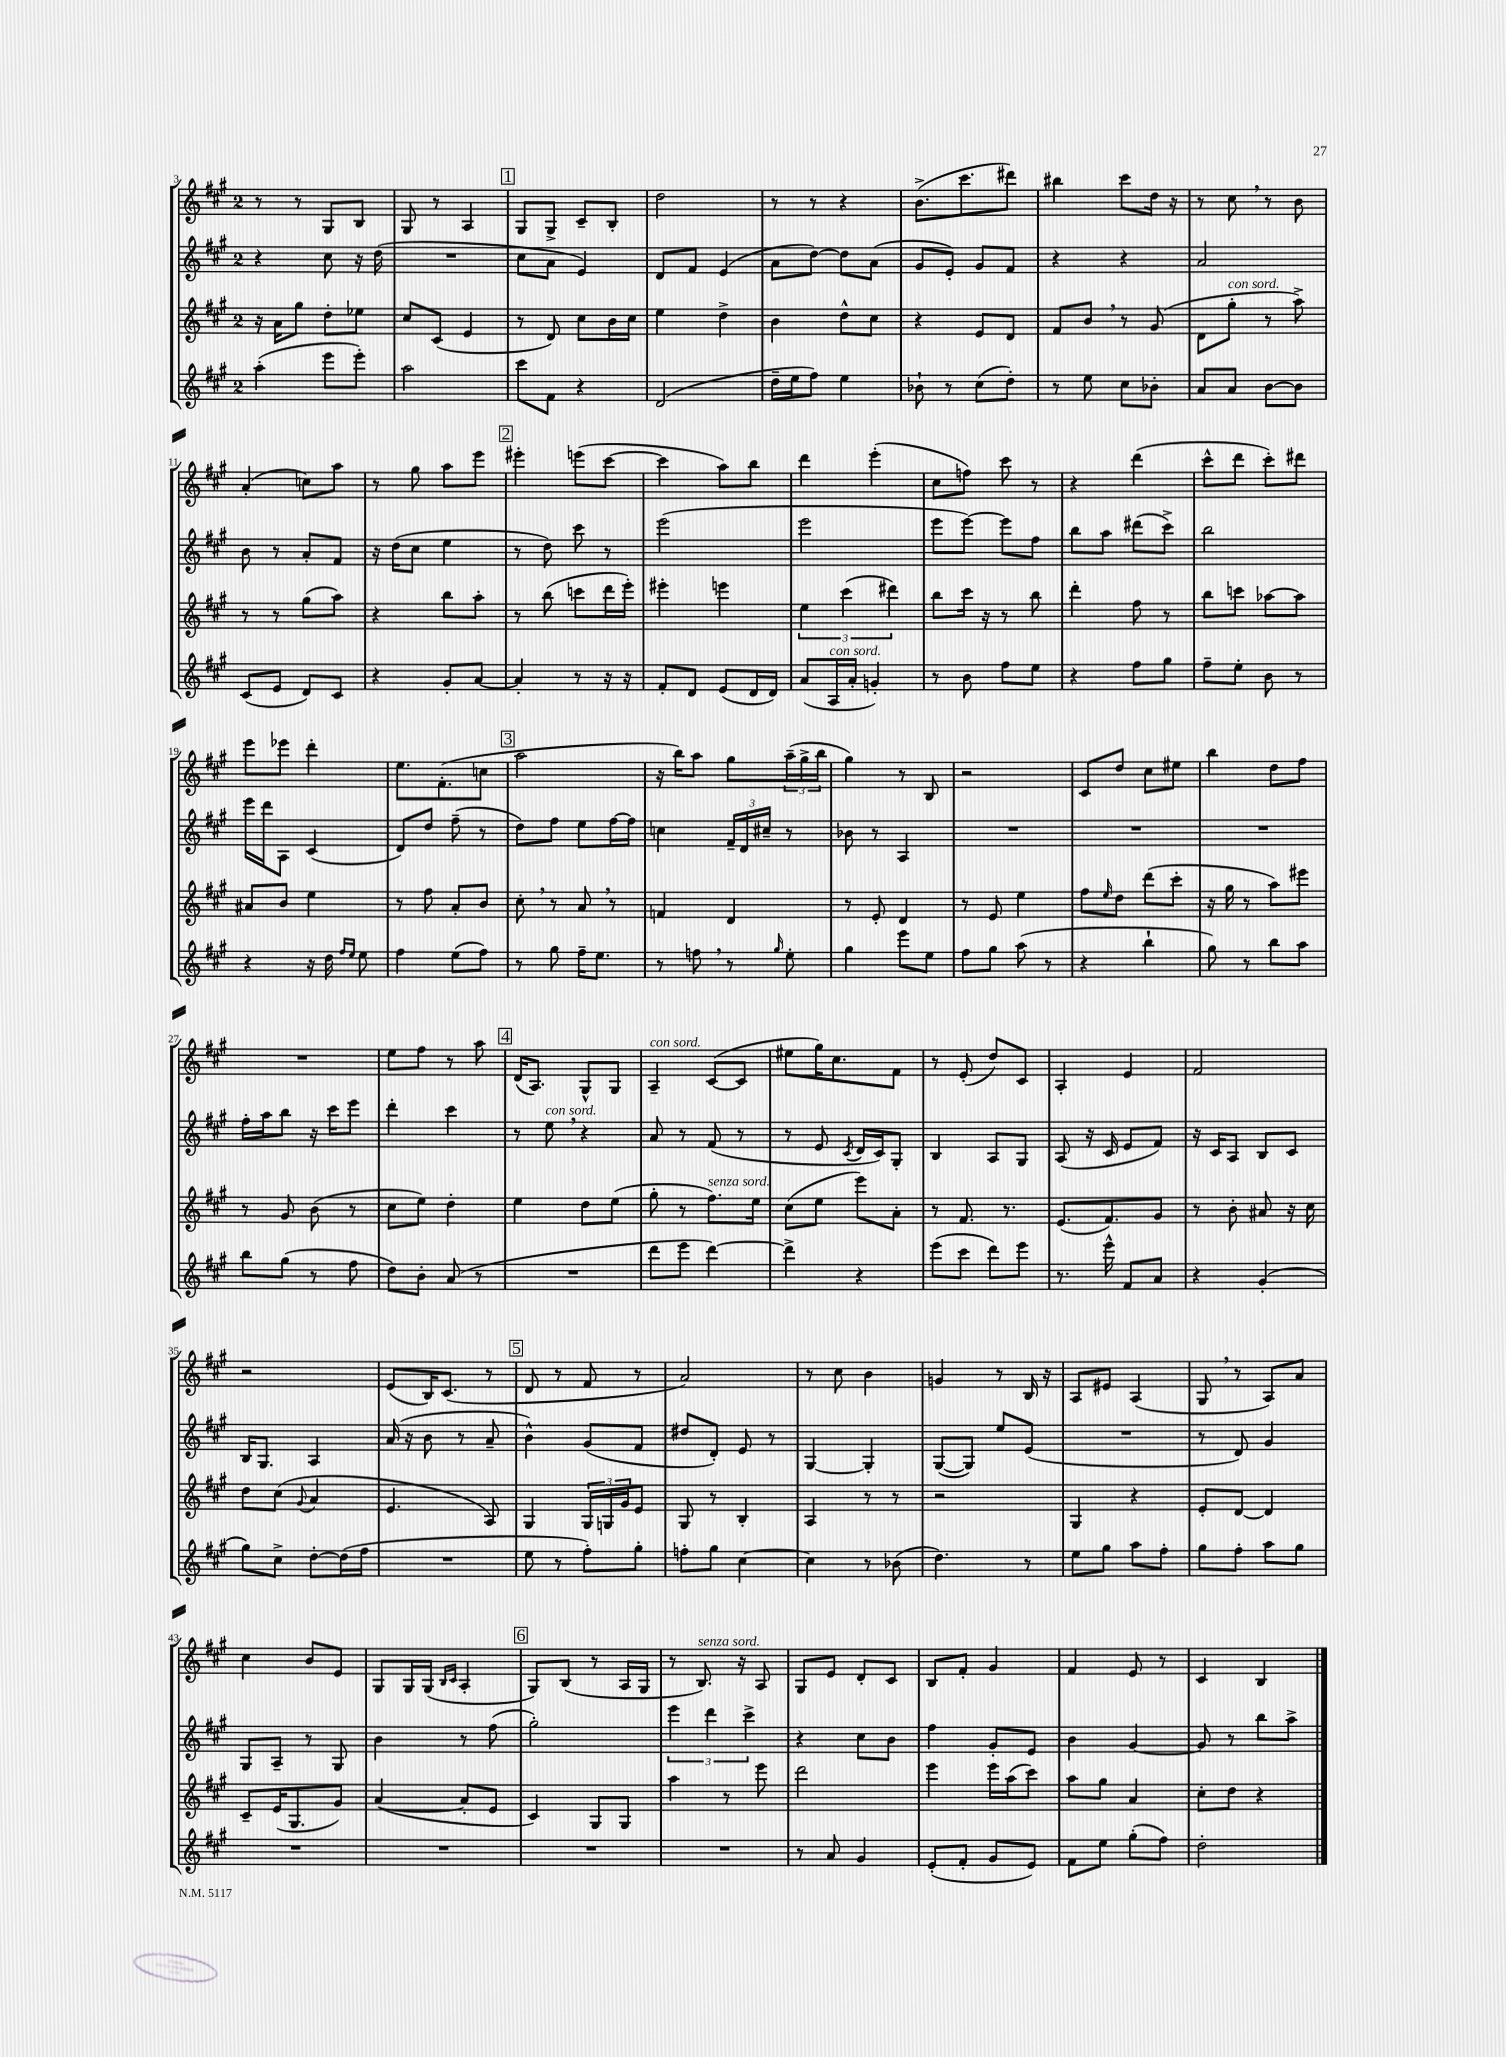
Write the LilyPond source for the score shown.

<<
\new StaffGroup <<
\new Staff = "s0" {
    \clef treble \key a \major \once \override Staff.TimeSignature.style = #'single-digit \time 2/4
    r8 r8 gis8 b8 |
    gis8 r8 a4 |
    \mark \markup { \box "1" } gis8 gis8-> cis'8-- b8-. |
    d''2 |
    r8 r8 r4 |
    b'8.->( cis'''8. dis'''8) |
    bis''4 cis'''8 d''16 r16 |
    r8 cis''8 \breathe r8 b'8 |
    a'4-.( c''8) a''8 |
    r8 gis''8 a''8 e'''8 |
    \mark \markup { \box "2" } eis'''4-. e'''8( cis'''8~ |
    cis'''4 a''8) b''8 |
    d'''4 e'''4-.( |
    cis''8 f''8) cis'''8 r8 |
    r4 d'''4( |
    cis'''8-^ d'''8 cis'''8-.) dis'''8 |
    e'''8 ees'''8 d'''4-. |
    e''8. fis'8.-.( c''8 |
    \mark \markup { \box "3" } a''2 |
    r16 b''16) a''8 gis''8 \tuplet 3/2 { a''16--( gis''16-> b''16 } |
    gis''4) r8 b8 |
    r2 |
    cis'8 d''8 cis''8 eis''8 |
    b''4 d''8 fis''8 |
    R2 |
    e''8 fis''8 r8 a''8 |
    \mark \markup { \box "4" } d'16( a8.) gis8-^ gis8 |
    a4--^\markup { \italic "con sord." } cis'8~( cis'8 |
    eis''8 gis''16) cis''8. fis'8 |
    r8 e'8-.( d''8) cis'8 |
    a4-. e'4 |
    fis'2 |
    r2 |
    e'8( b16) cis'8.( r8 |
    \mark \markup { \box "5" } d'8 r8 fis'8 r8 |
    a'2) |
    r8 cis''8 b'4 |
    g'4 r8 b16 r16 |
    a8 eis'8 a4( |
    gis8 \breathe r8 a8) a'8 |
    cis''4 b'8 e'8 |
    gis8 gis16 gis16( \grace { b16 cis'16 } a4-. |
    \mark \markup { \box "6" } gis8) b8( r8 a16 gis16 |
    r8 b8.^\markup { \italic "senza sord." }) r16 a8 |
    gis8 e'8 d'8-. cis'8 |
    b8 fis'8-. gis'4 |
    fis'4 e'8 r8 |
    cis'4 b4 \bar "|." |
}
\new Staff = "s1" {
    \clef treble \key a \major \once \override Staff.TimeSignature.style = #'single-digit \time 2/4
    r4 cis''8 r16 d''16( |
    R2 |
    \mark \markup { \box "1" } cis''8 a'8 e'4) |
    d'8 fis'8 e'4( |
    a'8 d''8~) d''8 a'8( |
    gis'8 e'8-.) gis'8 fis'8 |
    r4 r4 |
    a'2 |
    b'8 r8 a'8-. fis'8 |
    r16 d''16( cis''8 e''4 |
    \mark \markup { \box "2" } r8 d''8) cis'''8 r8 |
    e'''2( |
    e'''2 |
    e'''8 e'''8~) e'''8 fis''8 |
    b''8 a''8 dis'''8( cis'''8->) |
    b''2 |
    e'''16 d'''16 a8 cis'4( |
    d'8) d''8 fis''8--( r8 |
    \mark \markup { \box "3" } d''8) fis''8 e''8 fis''16~ fis''16 |
    c''4 \tuplet 3/2 { fis'16-- d'16 cis''16-- } r8 |
    bes'8 r8 a4 |
    R2 |
    R2 |
    R2 |
    fis''16-. a''16 b''8 r16 cis'''16 e'''8 |
    d'''4-. cis'''4 |
    \mark \markup { \box "4" } r8 e''8^\markup { \italic "con sord." } \breathe r4 |
    a'8 r8 fis'8( r8 |
    r8 e'8 \acciaccatura { cis'8 } d'16 cis'16) gis8-. |
    b4 a8 gis8 |
    a8( r16 cis'16 e'8 fis'8) |
    r16 cis'16 a8 b8 cis'8 |
    b16 gis8. a4 |
    a'16( r16 b'8 r8 a'8-- |
    \mark \markup { \box "5" } b'4-^) gis'8( fis'8 |
    dis''8 d'8-.) e'8 r8 |
    gis4~ gis4-. |
    gis8~( gis8) e''8 e'8( |
    R2 |
    r8 d'8) gis'4 |
    gis8 a8-- r8 gis8 |
    b'4 r8 fis''8( |
    \mark \markup { \box "6" } gis''2-.) |
    \tuplet 3/2 { e'''4 d'''4 cis'''4-> } |
    r4 cis''8 b'8 |
    fis''4 gis'8-. e'8 |
    b'4 gis'4~ |
    gis'8 r8 b''8 a''8-> \bar "|." |
}
\new Staff = "s2" {
    \clef treble \key a \major \once \override Staff.TimeSignature.style = #'single-digit \time 2/4
    r16 a'16 gis''8 d''8-. ees''8 |
    cis''8 cis'8( e'4 |
    \mark \markup { \box "1" } r8 d'8) cis''8 b'16 cis''16 |
    e''4 d''4-> |
    b'4 d''8-^ cis''8 |
    r4 e'8 d'8 |
    fis'8 b'8 \breathe r8 gis'8( |
    d'8 gis''8-.^\markup { \italic "con sord." } r8 a''8->) |
    r8 r8 gis''8( a''8) |
    r4 b''8 a''8-. |
    \mark \markup { \box "2" } r8 b''8( c'''8 d'''16 e'''16-.) |
    eis'''4-. e'''4 |
    \tuplet 3/2 { e''4 cis'''4( dis'''4) } |
    b''8 cis'''16 r16 r8 b''8 |
    d'''4-. fis''8 r8 |
    b''8 c'''8 aes''8~ aes''8 |
    ais'8 b'8 e''4 |
    r8 fis''8 a'8-. b'8 |
    \mark \markup { \box "3" } cis''8-. \breathe r8 a'8 \breathe r8 |
    f'4 d'4 |
    r8 e'8-. d'4 |
    r8 e'8 e''4 |
    fis''8 \grace { e''16 } d''8 d'''8( cis'''8-. |
    r16 gis''16 r8 a''8) eis'''8 |
    r8 gis'8 b'8( r8 |
    cis''8 e''8) d''4-. |
    \mark \markup { \box "4" } e''4 d''8 e''8( |
    gis''8-. r8 fis''8.^\markup { \italic "senza sord." }) e''16 |
    cis''8( e''8 e'''8) a'8-. |
    r8 fis'8. r8. |
    e'8.( fis'8.) gis'8 |
    r8 b'8-. ais'8 r16 cis''16 |
    d''8 cis''8( \appoggiatura { gis'8 } a'4 |
    e'4. a8) |
    \mark \markup { \box "5" } gis4 \tuplet 3/2 { gis16 g16 gis'16 } e'8 |
    gis8 r8 b4-. |
    a4 r8 r8 |
    r2 |
    gis4 r4 |
    e'8-. d'8~ d'4 |
    cis'8-- e'16( gis8. gis'8) |
    a'4~( a'8-. e'8 |
    \mark \markup { \box "6" } cis'4) gis8 gis8 |
    a''4 r8 e'''8 |
    d'''2 |
    e'''4 e'''16 a''16( cis'''8) |
    a''8 gis''8 a'4 |
    cis''8-. d''8 r4 \bar "|." |
}
\new Staff = "s3" {
    \clef treble \key a \major \once \override Staff.TimeSignature.style = #'single-digit \time 2/4
    a''4-.( e'''8 e'''8-.) |
    a''2 |
    \mark \markup { \box "1" } cis'''8 fis'8 r4 |
    d'2( |
    d''16-- e''16 fis''8) e''4 |
    bes'8-! r8 cis''8( d''8-.) |
    r8 e''8 cis''8 bes'8-. |
    a'8 a'8 b'8~ b'8 |
    cis'8( e'8 d'8) cis'8 |
    r4 gis'8-. a'8~ |
    \mark \markup { \box "2" } a'4-. r8 r16 r16 |
    fis'8-. d'8 e'8( d'16 d'16) |
    a'8( a16^\markup { \italic "con sord." } a'16-. g'4-.) |
    r8 b'8 fis''8 e''8 |
    r4 fis''8 gis''8 |
    fis''8-- e''8-. b'8 r8 |
    r4 r16 d''16 \grace { fis''16 e''16 } e''8 |
    fis''4 e''8( fis''8) |
    \mark \markup { \box "3" } r8 gis''8 fis''16-- e''8. |
    r8 f''8 \breathe r8 \grace { gis''16 } e''8-. |
    gis''4 e'''8 e''8 |
    fis''8 gis''8 a''8( r8 |
    r4 b''4-! |
    gis''8) r8 b''8 a''8 |
    b''8 gis''8( r8 fis''8 |
    d''8) b'8-. a'8( r8 |
    \mark \markup { \box "4" } R2 |
    d'''8 e'''8 d'''4~) |
    d'''4-> r4 |
    e'''8( cis'''8 d'''8) e'''8 |
    r8. e'''16-^ fis'8 a'8 |
    r4 gis'4-.( |
    gis''8) cis''8-> d''8~-. d''16( fis''16 |
    R2 |
    \mark \markup { \box "5" } e''8 r8 fis''8-.) gis''8-. |
    f''8-. gis''8 cis''4~ |
    cis''4 r8 bes'8( |
    d''4.) r8 |
    e''8 gis''8 a''8 fis''8-. |
    gis''8 fis''8-. a''8 gis''8 |
    R2 |
    R2 |
    \mark \markup { \box "6" } R2 |
    R2 |
    r8 a'8 gis'4 |
    e'8-.( fis'8-. gis'8 e'8) |
    fis'8 e''8 gis''8-.( fis''8) |
    d''2-. \bar "|." |
}
>>
>>
\layout { \context { \Score currentBarNumber = #3 } }
